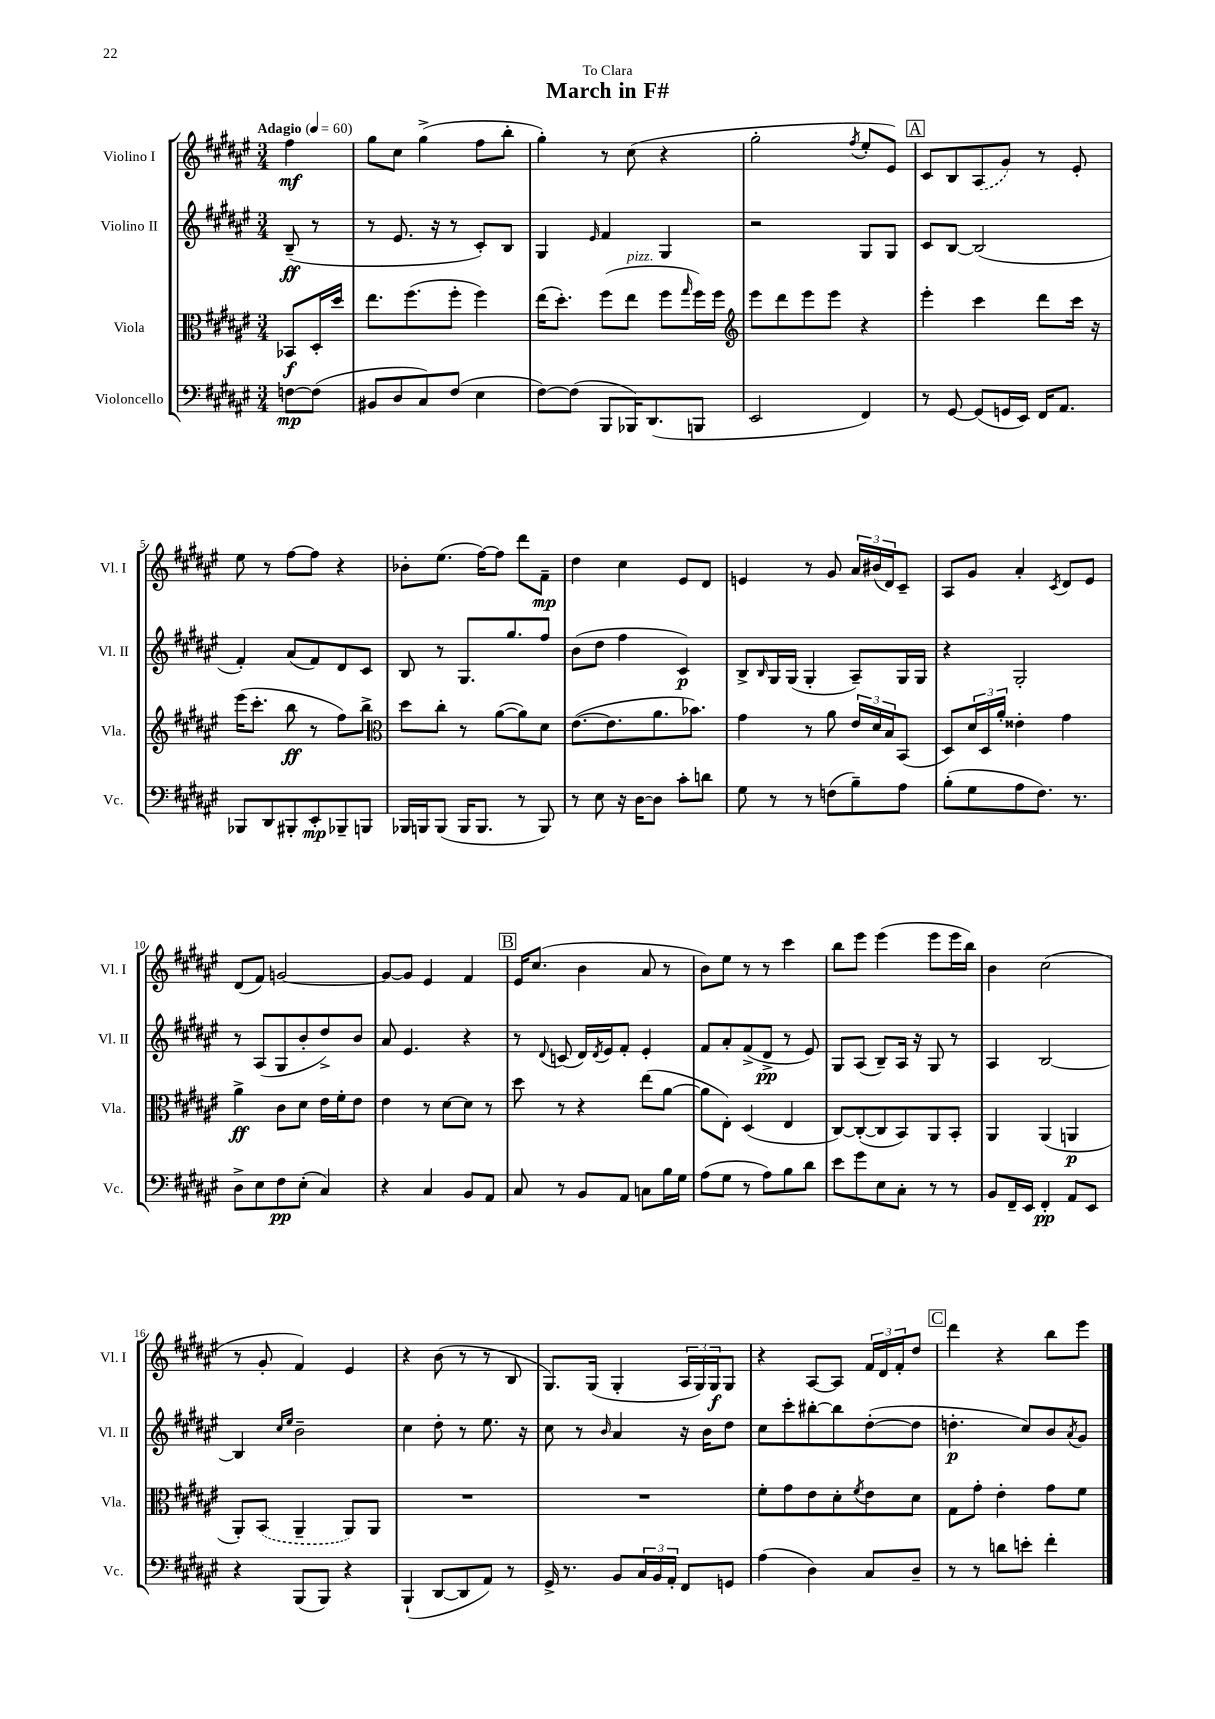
\header { title = "March in F#" dedication = "To Clara" }
<<
\new StaffGroup <<
\new Staff = "s0" \with { instrumentName = "Violino I" shortInstrumentName = "Vl. I" } {
    \clef treble \key fis \major \numericTimeSignature \time 3/4 \partial 4 \tempo "Adagio" 4 = 60
    fis''4\mf |
    gis''8 cis''8 gis''4->( fis''8 b''8-. |
    gis''4-.) r8 cis''8( r4 |
    gis''2-. \acciaccatura { fis''8 } eis''8-. eis'8) |
    \mark \markup { \box "A" } cis'8 b8 \once \slurDashed ais8( gis'8) r8 eis'8-. |
    eis''8 r8 fis''8~ fis''8 r4 |
    bes'8-. eis''8.( fis''16~) fis''8 dis'''8 fis'8--\mp |
    dis''4 cis''4 eis'8 dis'8 |
    e'4 r8 gis'8 \tuplet 3/2 { ais'16 bis'16( dis'16) } cis'8-- |
    ais8 gis'8 ais'4-. \acciaccatura { cis'8 } dis'8 eis'8 |
    dis'8( fis'8) g'2~ |
    g'8~ g'8 eis'4 fis'4 |
    \mark \markup { \box "B" } eis'16 cis''8.( b'4 ais'8 r8 |
    b'8) eis''8 r8 r8 cis'''4 |
    b''8 eis'''8 eis'''4( eis'''8 eis'''16 b''16) |
    b'4 cis''2( |
    r8 gis'8-. fis'4) eis'4 |
    r4 b'8( r8 r8 b8 |
    gis8.) gis16( gis4-. \tuplet 3/2 { ais16 gis16) gis16\f } gis8 |
    r4 ais8~ ais8 \tuplet 3/2 { fis'16 dis'16 fis'16-. } dis''8 |
    \mark \markup { \box "C" } dis'''4 r4 b''8 eis'''8 \bar "|." |
}
\new Staff = "s1" \with { instrumentName = "Violino II" shortInstrumentName = "Vl. II" } {
    \clef treble \key fis \major \numericTimeSignature \time 3/4 \partial 4
    b8--\ff( r8 |
    r8 eis'8. r16 r8 cis'8-.) b8 |
    gis4 \grace { eis'16 } fis'4 gis4 |
    r2 gis8 gis8 |
    \mark \markup { \box "A" } cis'8 b8~ b2( |
    fis'4-.) ais'8( fis'8) dis'8 cis'8 |
    b8 r8 gis8. gis''8. fis''8 |
    b'8( dis''8 fis''4 cis'4\p) |
    b8-> \grace { b16 } gis16 gis16( gis4-. ais8--) gis16 gis16 |
    r4 gis2-. |
    r8 ais8( gis8 b'8-. dis''8->) b'8 |
    ais'8 eis'4. r4 |
    \mark \markup { \box "B" } r8 \appoggiatura { dis'8 } c'8( dis'16) \acciaccatura { dis'8 } eis'16 fis'8-. eis'4-. |
    fis'8 ais'8-. fis'8->( dis'8->\pp r8 eis'8) |
    gis8 ais8( b8--) ais16 r16 gis8 r8 |
    ais4 b2~ |
    b4 \grace { cis''16 eis''16 } b'2-- |
    cis''4 dis''8-. r8 eis''8. r16 |
    cis''8 r8 \grace { b'16 } ais'4 r16 b'16 dis''8 |
    cis''8 cis'''8-. bis''8~-. bis''8 dis''8~-.( dis''8 |
    \mark \markup { \box "C" } d''4.-.\p cis''8) b'8 \acciaccatura { ais'8 } gis'8 \bar "|." |
}
\new Staff = "s2" \with { instrumentName = "Viola" shortInstrumentName = "Vla." } {
    \clef alto \key fis \major \numericTimeSignature \time 3/4 \partial 4
    bes,8\f dis16-. dis''16 |
    eis''8. fis''8.( fis''8-. fis''4) |
    eis''16( dis''8.-.) fis''8( eis''8^\markup { \italic "pizz." } fis''8 \grace { gis''16 } fis''16) fis''16 |
    \clef treble eis'''8 dis'''8 eis'''8 eis'''8 r4 |
    \mark \markup { \box "A" } eis'''4-. cis'''4 dis'''8 cis'''16 r16 |
    eis'''16( cis'''8.-. b''8\ff r8 fis''8) b''8-> |
    \clef alto dis''8 cis''8-. r8 ais'8~( ais'8) dis'8 |
    eis'8.~( eis'8. ais'8. bes'8.) |
    gis'4 r8 ais'8 \tuplet 3/2 { eis'16 dis'16 b16 } b,8( |
    dis8) \tuplet 3/2 { dis'16 dis16 ais'16-. } eisis'4-. gis'4 |
    ais'4->\ff cis'8 dis'8 eis'16 fis'16-. eis'8 |
    eis'4 r8 dis'8~ dis'8 r8 |
    \mark \markup { \box "B" } dis''8 r8 r4 eis''8( ais'8~ |
    ais'8 eis8-.) dis4( eis4 |
    cis8~) cis8~-.( cis8 b,8) ais,8 b,8-. |
    ais,4 ais,4( a,4\p |
    ais,8-.) \once \slurDashed b,8( ais,4-- ais,8) ais,8 |
    R2. |
    R2. |
    fis'8-. gis'8 eis'8 dis'8-. \acciaccatura { fis'8 } eis'8 dis'8 |
    \mark \markup { \box "C" } gis8 gis'8-. eis'4-. gis'8 fis'8 \bar "|." |
}
\new Staff = "s3" \with { instrumentName = "Violoncello" shortInstrumentName = "Vc." } {
    \clef bass \key fis \major \numericTimeSignature \time 3/4 \partial 4
    f8~\mp f8( |
    bis,8 dis8 cis8) fis8( eis4 |
    fis8~) fis8( b,,8 bes,,16) dis,8.( b,,8 |
    eis,2 fis,4) |
    \mark \markup { \box "A" } r8 gis,8~ gis,8( g,16 eis,16) fis,16 ais,8. |
    bes,,8 dis,8 bis,,8-. eis,8-.\mp bes,,8-- b,,8 |
    bes,,16 b,,16 b,,8( b,,16 b,,8. r8 b,,8) |
    r8 eis8 r16 dis16~ dis8 cis'8-. d'8 |
    gis8 r8 r8 f8( b8--) ais8 |
    b8-.( gis8 ais8 fis8.) r8. |
    dis8-> eis8 fis8\pp eis8-.( cis4) |
    r4 cis4 b,8 ais,8 |
    \mark \markup { \box "B" } cis8 r8 b,8 ais,8 c8 b16 gis16 |
    ais8( gis8 r8 ais8) b8 dis'8 |
    eis'8 gis'8 eis8 cis8-. r8 r8 |
    b,8 fis,16-- eis,16 fis,4-.\pp ais,8 eis,8 |
    r4 b,,8( b,,8) r4 |
    b,,4-!( dis,8~ dis,8 ais,8) r8 |
    gis,16-> r8. b,8 \tuplet 3/2 { cis16 b,16 ais,16-. } fis,8 g,8 |
    ais4( dis4) cis8 dis8-- |
    \mark \markup { \box "C" } r8 r8 d'8 e'8-. fis'4-. \bar "|." |
}
>>
>>
